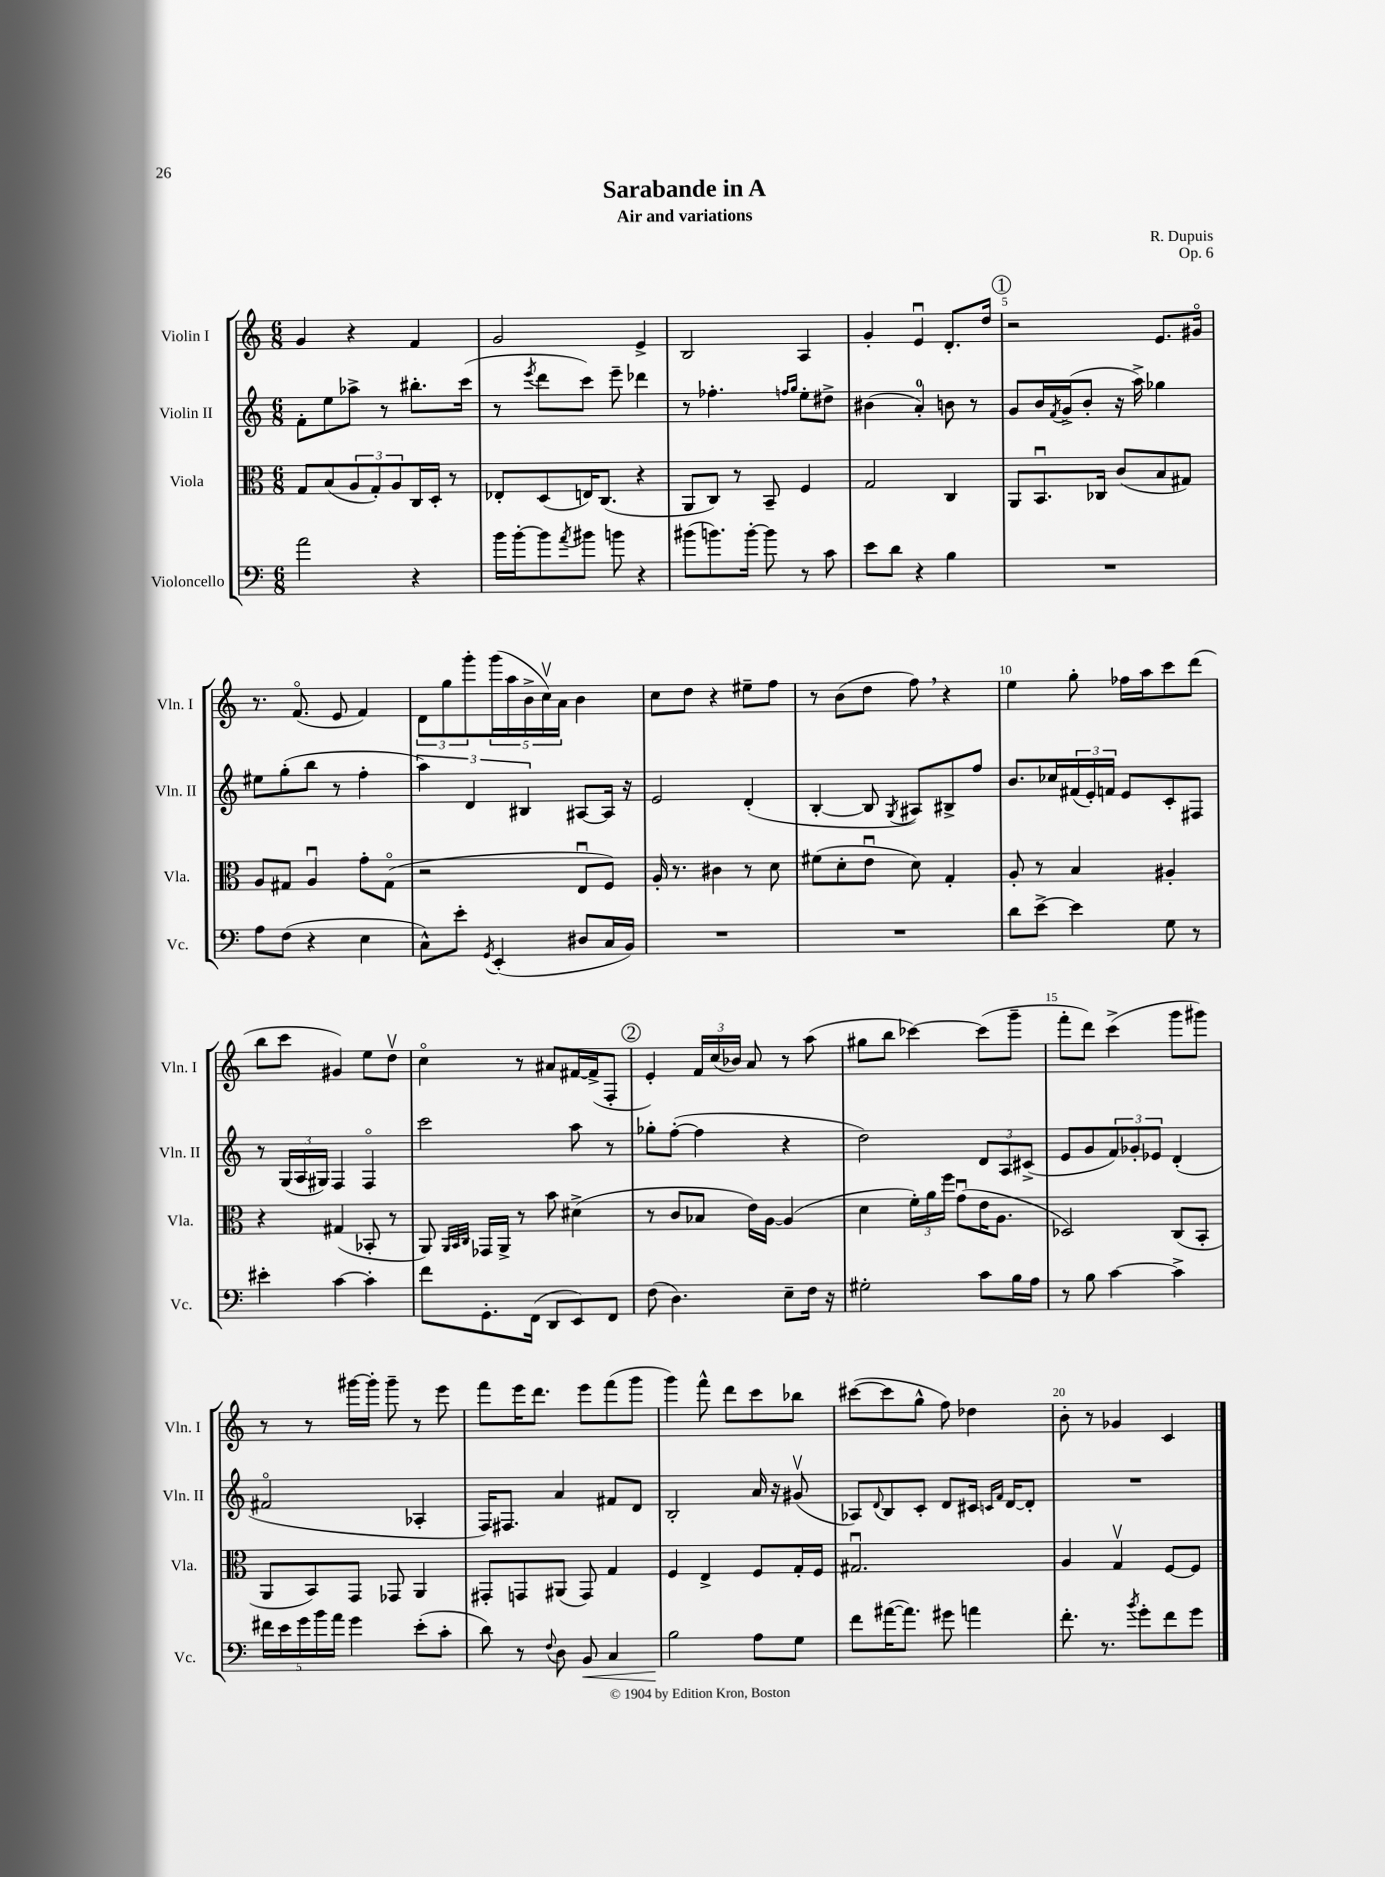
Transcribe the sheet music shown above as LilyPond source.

\header { title = "Sarabande in A" composer = "R. Dupuis" subtitle = "Air and variations" opus = "Op. 6" }
<<
\new StaffGroup <<
\new Staff = "s0" \with { instrumentName = "Violin I" shortInstrumentName = "Vln. I" } {
    \clef treble \key c \major \numericTimeSignature \time 6/8
    g'4 r4 f'4 |
    g'2 e'4-> |
    b2 a4 |
    g'4-. e'4\downbow d'8.-. d''16 |
    \mark \markup { \circle "1" } r2 e'8. gis'16\flageolet |
    r8. f'8.\flageolet( e'8 f'4) |
    \tuplet 3/2 { d'8 g''8 g'''8-. } \tuplet 5/4 { g'''16( a''16 b'16-> c''16\upbow) a'16 } b'4 |
    c''8 d''8 r4 eis''8-- f''8 |
    r8 b'8( d''8 f''8) \breathe r4 |
    e''4 g''8-. fes''16 a''16 c'''8 d'''8( |
    b''8 c'''8 gis'4) e''8 d''8\upbow |
    c''4\flageolet r8 ais'8 fis'16~ fis'16->( f8-. |
    \mark \markup { \circle "2" } e'4-.) \tuplet 3/2 { f'16 c''16( bes'16) } a'8 r8 a''8( |
    gis''8 b''8 ces'''4~) ces'''8( g'''8-- |
    f'''8-. d'''8) c'''4->( g'''8 gis'''8) |
    r8 r8 gis'''16~ gis'''16-. gis'''8-- r8 e'''8 |
    f'''8 e'''16 d'''8. e'''8 f'''8( g'''8 |
    g'''4) f'''8-^ d'''8 c'''8 bes''8 |
    cis'''8~( cis'''8 g''8-^ f''8) des''4 |
    b'8-. r8 ges'4 c'4 \bar "|." |
}
\new Staff = "s1" \with { instrumentName = "Violin II" shortInstrumentName = "Vln. II" } {
    \clef treble \key c \major \numericTimeSignature \time 6/8
    f'8-. e''8 aes''8-> r8 bis''8.-. c'''16( |
    r8 \acciaccatura { e'''8 } d'''8 c'''8) e'''8-- des'''4 |
    r8 fes''4.-. \grace { f''16 g''16 } e''8-. dis''8-> |
    bis'4( a'4-0-.) b'8 r8 |
    \mark \markup { \circle "1" } g'8 b'16 \acciaccatura { f'8 } g'16->( b'8-. r16 a''16->) ges''4 |
    eis''8 g''8-.( b''8 r8 f''4-. |
    \tuplet 3/2 { a''4) d'4 bis4 } ais8~ ais16 r16 |
    e'2 d'4-.( |
    b4~-. b8 \acciaccatura { g8 } ais8) bis8-> f''8 |
    b'8. ces''16 \tuplet 3/2 { fis'16( e'16-.) f'16 } e'8 c'8-. fis8 |
    r8 \tuplet 3/2 { g16( a16 gis16) } f4 f4\flageolet |
    c'''2 a''8 r8 |
    \mark \markup { \circle "2" } ges''8-. f''8~-.( f''4 r4 |
    d''2) \tuplet 3/2 { d'8 a8 cis'8->( } |
    e'8 g'8 \tuplet 3/2 { f'8) ges'8-. ees'8 } d'4-.( |
    fis'2\flageolet aes4-. |
    f16) fis8. a'4 fis'8 d'8 |
    b2-. a'16 r16 gis'8\upbow( |
    aes8) \appoggiatura { d'8 } b8 c'8-. d'8 cis'16 \grace { c'16 f'16 } d'16~ d'8-. |
    R2. \bar "|." |
}
\new Staff = "s2" \with { instrumentName = "Viola" shortInstrumentName = "Vla." } {
    \clef alto \key c \major \numericTimeSignature \time 6/8
    g8 b8( \tuplet 3/2 { a8 g8-.) a8 } c16 d16-. r8 |
    ees8-. d8( e16) c8.( r4 |
    a,8 c8) r8 b,8-- f4 |
    g2 c4 |
    \mark \markup { \circle "1" } a,8 b,8.\downbow ces16 c'8( b8 gis8) |
    a8 gis8 a4\downbow g'8-. gis8\flageolet( |
    r2 e8\downbow f8) |
    a16-. r8. cis'4 r8 d'8 |
    fis'8( d'8-. e'8\downbow d'8) g4-. |
    a8-. r8 b4 ais4-. |
    r4 gis4( bes,8-. r8 |
    a,8) \grace { a,32 b,32 c32 } ges,16 a,16-> r8 b'8 dis'4->( |
    \mark \markup { \circle "2" } r8 c'8 bes8 e'16) a16~ a4( |
    d'4 \tuplet 3/2 { f'16-.) a'16 f''16 } g'8\downbow( e'16 a8. |
    des2) c8( b,8-. |
    a,8 b,8) g,8 ges,8 a,4 |
    gis,8-. g,8 ais,8( g,8) g4 |
    f4 e4-> f8 g16-. f16 |
    gis2.\downbow |
    a4 g4\upbow f8~ f8 \bar "|." |
}
\new Staff = "s3" \with { instrumentName = "Violoncello" shortInstrumentName = "Vc." } {
    \clef bass \key c \major \numericTimeSignature \time 6/8
    a'2 r4 |
    b'16 b'16~-. b'8 \acciaccatura { a'8 } bis'8 b'8 r4 |
    bis'8( b'8.) b'16~-. b'8 r8 c'8 |
    e'8 d'8 r4 b4 |
    \mark \markup { \circle "1" } R2. |
    a8 f8( r4 e4 |
    c8-^) e'8-. \acciaccatura { g,8 } e,4-.( dis8 c16 b,16) |
    R2. |
    R2. |
    d'8 e'8~-> e'4 g8 r8 |
    eis'4-. c'4~ c'4-. |
    f'8 g,8.-. f,16( d,8 e,8) f,8 |
    \mark \markup { \circle "2" } f8( d4.) e8-- f16 r16 |
    gis2-. c'8 b16 a16 |
    r8 b8 c'4~ c'4-> |
    \tuplet 5/4 { fis'16 e'16 g'16 b'16 a'16 } g'4 e'8-.( c'8-. |
    d'8) r8 \appoggiatura { f8 } d8 b,8\< c4 |
    b2\! a8 g8 |
    f'8 ais'16~( ais'8.) gis'8 a'4 |
    f'8.-. r8. \acciaccatura { b'8 } g'8-. f'8 g'8 \bar "|." |
}
>>
>>
\layout { \context { \Score \override BarNumber.break-visibility = ##(#f #t #t) barNumberVisibility = #(every-nth-bar-number-visible 5) } }
